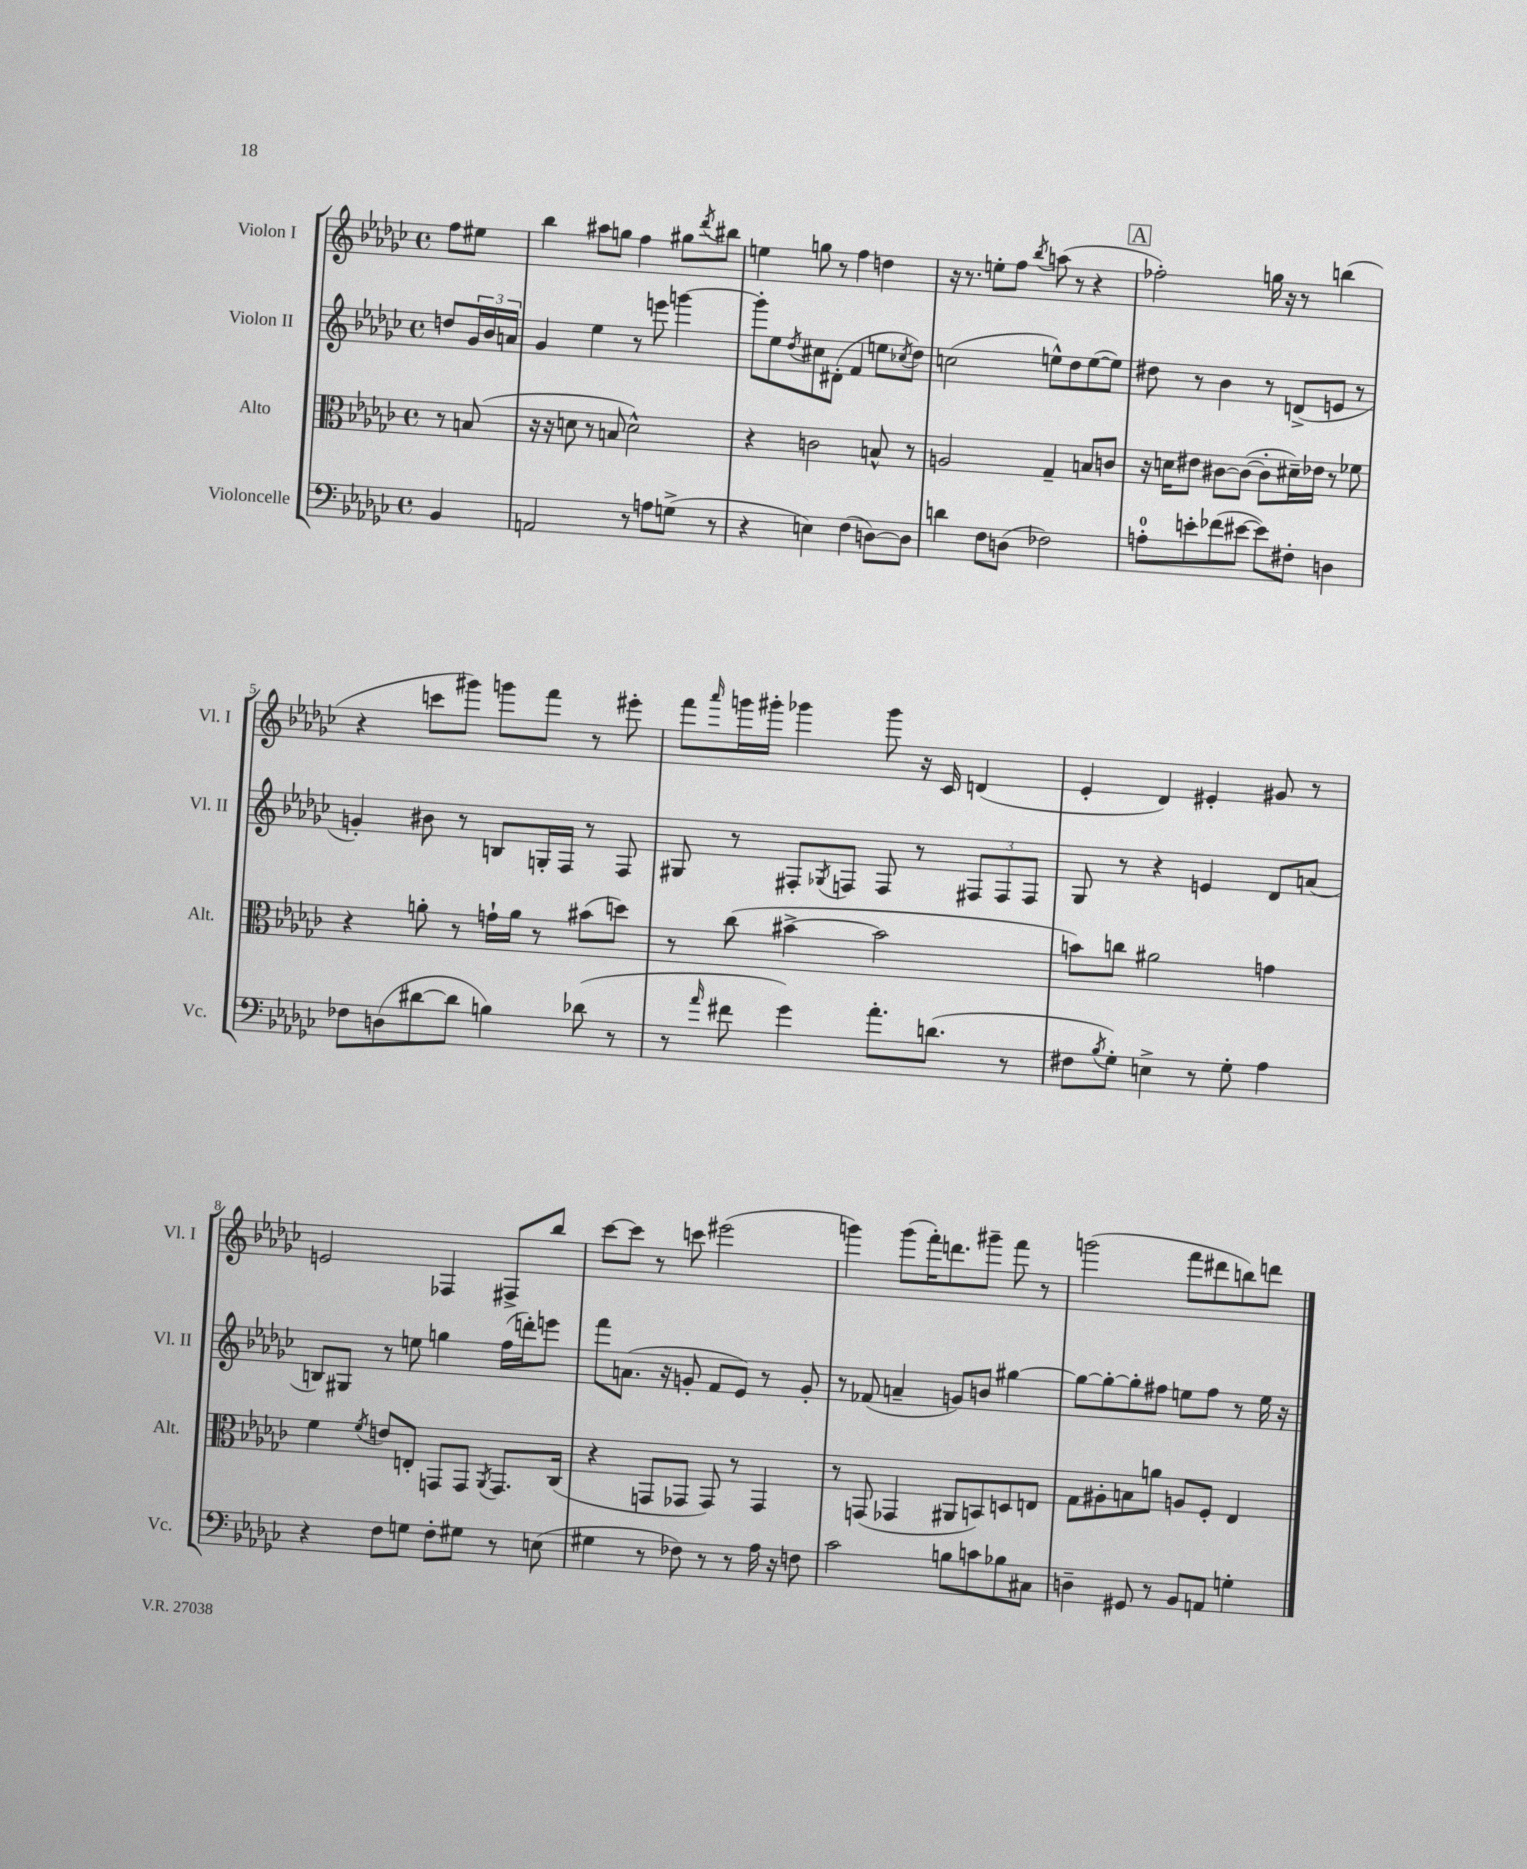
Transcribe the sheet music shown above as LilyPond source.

<<
\new StaffGroup <<
\new Staff = "s0" \with { instrumentName = "Violon I" shortInstrumentName = "Vl. I" } {
    \clef treble \key ges \major \defaultTimeSignature \time 4/4 \partial 4
    f''8 eis''8 |
    bes''4 ais''8 g''8 f''4 gis''8 \acciaccatura { des'''8 } bis''8 |
    e''4 g''8 r8 f''4 d''4 |
    r16 r8. e''8-. f''8 \acciaccatura { bes''8 } a''8( r8 r4 |
    \mark \markup { \box "A" } fes''2-.) g''16 r16 r8 b''4( |
    r4 c'''8 gis'''8) g'''8 f'''8 r8 eis'''8-. |
    f'''8 \grace { aes'''16 } g'''16 gis'''16-. ges'''4 ges'''8 r16 ces'16 d'4( |
    ees'4-. des'4) eis'4-. gis'8 r8 |
    e'2 fes4 fis8-> bes''8 |
    ces'''8~ ces'''8 r8 c'''8 eis'''2( |
    g'''4) g'''8( f'''16-.) d'''8. gis'''8-- f'''8 r8 |
    g'''2( f'''8 dis'''8 b''8) d'''8 \bar "|." |
}
\new Staff = "s1" \with { instrumentName = "Violon II" shortInstrumentName = "Vl. II" } {
    \clef treble \key ges \major \defaultTimeSignature \time 4/4 \partial 4
    d''8 \tuplet 3/2 { ges'16 bes'16 a'16 } |
    ges'4 ees''4 r8 e'''8 g'''4~ |
    g'''8-. ees''8 \acciaccatura { des''8 } cis''8 dis'8-.( f'4 e''8 \acciaccatura { ces''8 } des''8) |
    c''2( e''8-^) des''8 e''8~( e''8) |
    \mark \markup { \box "A" } dis''8 r8 bes'4 r8 d'8->( e'8 r8 |
    g'4-.) bis'8 r8 b8 g16-. f16 r8 f8 |
    gis8 r8 fis8-. \acciaccatura { ges8 } f8 f8 r8 \tuplet 3/2 { fis8 fis8 fis8 } |
    ges8 r8 r4 e'4 des'8 a'8( |
    b8) gis8 r8 e''8 g''4 f''16( d'''16-.) e'''8 |
    f'''8 a'8.( r16 g'8-. f'8 ees'8) r8 g'8-. |
    r8 fes'8( a'4-- g'8) b'8 gis''4~ |
    gis''8~ gis''8~-. gis''8-. fis''8 e''8 fis''8 r8 e''16 r16 \bar "|." |
}
\new Staff = "s2" \with { instrumentName = "Alto" shortInstrumentName = "Alt." } {
    \clef alto \key ges \major \defaultTimeSignature \time 4/4 \partial 4
    r8 b8( |
    r16 r16 d'8 r8 b8 d'2-^) |
    r4 c'2 b8-^ r8 |
    a2 ges4-- b8 c'8 |
    \mark \markup { \box "A" } r16 d'16 eis'8 cis'8~ cis'8~( cis'8-. dis'16--) ees'16 r8 fes'8 |
    r4 a'8-. r8 g'16-! a'16 r8 bis'8( d''8) |
    r8 ces''8( bis'4~-> bis'2 |
    b'8) c''8 ais'2 g'4 |
    f'4 \acciaccatura { f'8 } e'8 e8-. g,8 g,8 \acciaccatura { aes,8 } g,8. ces16( |
    r4 g,8 ges,8 ges,8) r8 ges,4 |
    r8 g,8( ges,4 ais,8 b,8) d8 e8 |
    ges8 ais8-. b8 a'8 a8 f8-. ees4 \bar "|." |
}
\new Staff = "s3" \with { instrumentName = "Violoncelle" shortInstrumentName = "Vc." } {
    \clef bass \key ges \major \defaultTimeSignature \time 4/4 \partial 4
    bes,4 |
    a,2 r8 a8 g8->( r8 |
    r4 e4) f4( d8~) d8 |
    d'4 f8 d8( fes2) |
    \mark \markup { \box "A" } a8-0-. e'8-. fes'8( eis'8~ eis'8) fis8-. d4 |
    fes8 d8( dis'8~ dis'8 b4) des'8( r8 |
    r8 \grace { aes'16 } fis'8 ges'4) aes'8.-. d'8.( r8 |
    fis8 \acciaccatura { bes8 } ges8-.) e4-> r8 ges8-. aes4 |
    r4 f8 g8 f8-. gis8 r8 e8( |
    gis4 r8 fes8) r8 r8 aes16 r16 f8 |
    ces'2 b8 c'8 bes8 cis8 |
    d4-- gis,8 r8 bes,8 a,8 g4-. \bar "|." |
}
>>
>>
